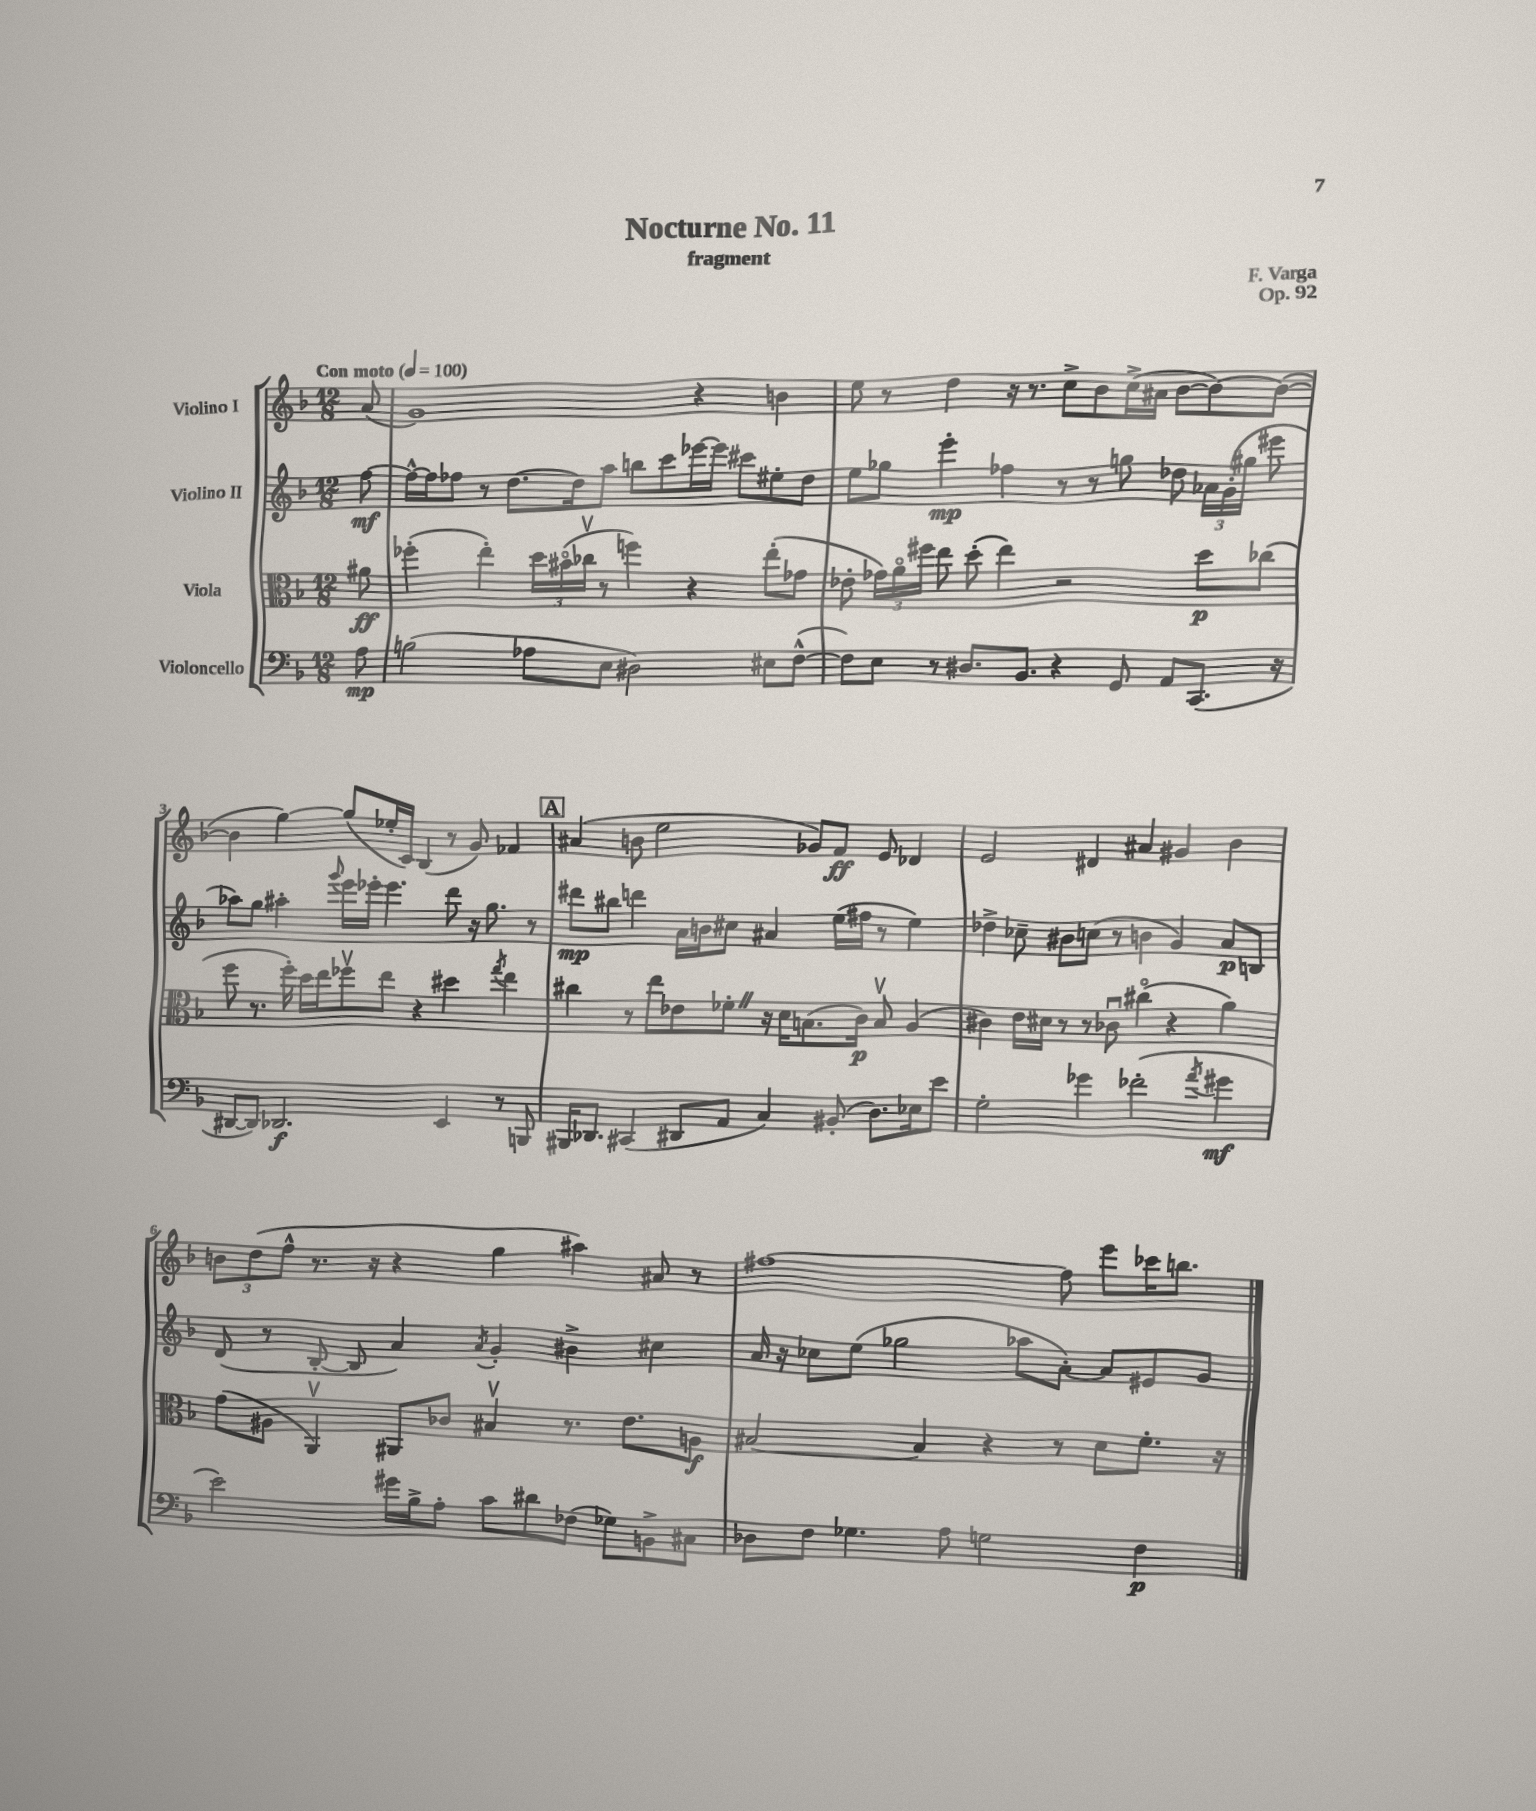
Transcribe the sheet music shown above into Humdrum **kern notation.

**kern	**dynam	**kern	**dynam	**kern	**dynam	**kern	**dynam
*part4	*part4	*part3	*part3	*part2	*part2	*part1	*part1
*staff4	*staff4	*staff3	*staff3	*staff2	*staff2	*staff1	*staff1
*I"Violoncello	*	*I"Viola	*	*I"Violino II	*	*I"Violino I	*
*clefF4	*	*clefC3	*	*clefG2	*	*clefG2	*
*k[b-]	*	*k[b-]	*	*k[b-]	*	*k[b-]	*
*M12/8	*	*M12/8	*	*M12/8	*	*M12/8	*
*MM100	*	*MM100	*	*MM100	*	*MM100	*
=	=	=	=	=	=	=	=
!	!	!	!	!	!	!LO:TX:a:B:t=Con moto	!
8A\	mp	8a#X\	ff	[8ff\	mf	(8a/	.
=1	=1	=1	=1	=1	=1	=1	=1
(2Bn\	.	(4ff-X'\	.	16ff^^\LL_	.	1g)	.
.	.	.	.	16ff\J]	.	.	.
.	.	.	.	8ff-X\J	.	.	.
.	.	4ee'\)	.	8r	.	.	.
.	.	.	.	[8.dd\L	.	.	.
8A-X\L	.	24dd\LL	.	.	.	.	.
.	.	(24b#X\	.	.	.	.	.
.	.	.	.	16dd\k]	.	.	.
.	.	24cc-Xv\JJ	.	.	.	.	.
8E\J	.	8r	.	8aa\J	.	.	.
2D#X\)	.	4ffn\)	.	8bbn\L	.	.	.
.	.	.	.	8ccc\	.	.	.
.	.	4r	.	[16eee-X\L	.	4r	.
.	.	.	.	16eee-\JJ]	.	.	.
.	.	.	.	8ccc#X\L	.	.	.
8E#X\L	.	(8ee'\L	.	8ee#X'\	.	4bn\	.
([8F^^\J	.	8g-X\J	.	8dd\J	.	.	.
=2	=2	=2	=2	=2	=2	=2	=2
8F\L])	.	8e-X'\	.	8ee\L	.	8ee\	.
8E\J	.	24g-X\LL)	.	8gg-X\J	.	8r	.
.	.	24a\	.	.	.	.	.
.	.	24ff#X\JJ	.	.	.	.	.
8r	.	8ee\	.	4eee'\	mp	4dd\	.
8.D#X/L	.	(8dd'\	.	.	.	.	.
.	.	4ee\)	.	4ff-X\	.	16r	.
8.BB-/J	.	.	.	.	.	8.r	.
4r	.	2r	.	8r	.	8cc^\L	.
.	.	.	.	8r	.	8b-\	.
8GG/	.	.	.	8ggn\	.	(16cc^\L	.
.	.	.	.	.	.	16a#X\JJ	.
8AA/L	.	.	.	8dd-X\	.	[8b-\L	.
(8.CC/J	.	8dd\L	p	24a-X\LL	.	8b-\_)	.
.	.	.	.	(24g'\	.	.	.
.	.	.	.	24gg#X\JJ	.	.	.
.	.	(8cc-X\J	.	8eee#X\	.	(8b-\J_	.
16r	.	.	.	.	.	.	.
!!LO:LB:g=z
=3	=3	=3	=3	=3	=3	=3	=3
[8DD#X/L	.	8ff\	.	8aa-X\L)	.	4b-\]	.
8DD#/J])	.	8.r	.	8gg\J	.	.	.
2.DD-X/	f	.	.	4aa#X'\	.	[4gg\)	.
.	.	16ff'\)	.	.	.	.	.
.	.	16dd\LL	.	.	.	.	.
.	.	16ee\J	.	.	.	.	.
.	.	.	.	8qqggg/	.	.	.
.	.	8ff-Xv\	.	16eee\LL	.	(8gg/L]	.
.	.	.	.	16eee-X'\JJ	.	.	.
.	.	8ee\J	.	4.eee-\	.	16ee-X'/L	.
.	.	.	.	.	.	16c/JJ)	.
.	.	4r	.	.	.	(4B-/	.
4EE/	.	4dd#X\	.	8ddd\	.	8r	.
.	.	.	.	16r	.	8g/)	.
.	.	.	.	8.gg\	.	.	.
.	.	8qgg/	.	.	.	.	.
8r	.	4ee\	.	.	.	4f-X/	.
8BBBn/	.	.	.	8r	.	.	.
!!LO:REH:place=s1:t=A
=4	=4	=4	=4	=4	=4	=4	=4
16BBB#X/KL	.	4cc#X\	.	8ddd#X\L	mp	(4a#X/	.
8.DD-X/J	.	.	.	.	.	.	.
.	.	.	.	8bb#X\J	.	.	.
(4CC#X/	.	8r	.	4dddn\	.	8bn\	.
.	.	8ee\L	.	.	.	2ee\	.
8DD#X/L	.	8e-X\	.	16a\LL	.	.	.
.	.	.	.	16bn\J	.	.	.
8AA/J	.	8f-X'Z\J	.	8cc#X\J	.	.	.
4C/)	.	16r	.	4a#X/	.	.	.
.	.	16d\KL	.	.	.	.	.
.	.	(8.Bn\	.	.	.	8g-X/L)	.
(8BB#X'/	.	.	.	(16ee\LL	.	8f/J	ff
.	.	16c\Jk)	p	16ff#X\JJ	.	.	.
8.D\L)	.	8Bv/	.	8r	.	8e/	.
.	.	(4A/	.	4ee\)	.	4d-X/	.
16E-X\k	.	.	.	.	.	.	.
8e\J	.	.	.	.	.	.	.
=5	=5	=5	=5	=5	=5	=5	=5
2G'\	.	4c#X\)	.	4dd-X^\	.	2e/	.
.	.	16e\LL	.	8cc-X~\	.	.	.
.	.	16d#X\JJ	.	.	.	.	.
.	.	8r	.	8b#X\L	.	.	.
4g-X\	.	8r	.	(8ccn\J	.	4d#X/	.
.	.	8c-Xu\	.	8r	.	.	.
(2f-X'\	.	(4cc#X\	.	4bn\	.	4a#X/	.
.	.	4r	.	4g/)	.	4g#X/	.
8qa/	.	.	.	.	.	.	.
4g#X\	mf	4a\)	.	8a/L	p	4b-\	.
.	.	.	.	8Bn/J	.	.	.
!!LO:LB:g=z
=6	=6	=6	=6	=6	=6	=6	=6
2e\)	.	(8g\L	.	(8d/	.	12bn\L	.
.	.	.	.	.	.	(12dd\	.
.	.	8A#X\J	.	8r	.	.	.
.	.	.	.	.	.	12ff^^\J	.
.	.	4AAv/)	.	[8B-'/	.	8.r	.
.	.	.	.	8B-/]	.	.	.
.	.	.	.	.	.	16r	.
16g#X\LL	.	8AA#X/L	.	4a/)	.	4r	.
16B-^\J	.	.	.	.	.	.	.
8A'\J	.	8c-X/J	.	.	.	.	.
.	.	.	.	8qa/	.	.	.
8c\L	.	4B#Xv/	.	4g'/	.	4gg\	.
8d#X\	.	.	.	.	.	.	.
(8F-X\J	.	8.r	.	4b#X^\	.	4aa#X\)	.
8G-X\L)	.	.	.	.	.	.	.
.	.	8.e\L	.	.	.	.	.
8BBn^\	.	.	.	4cc#X\	.	8a#X/	.
8C#X\J	.	8An\J	f	.	.	8r	.
=7	=7	=7	=7	=7	=7	=7	=7
8D-X\L	.	[2B#X/	.	16a/	.	[1ff#X	.
.	.	.	.	16r	.	.	.
8F\J	.	.	.	8cc-X\L	.	.	.
4.G-X\	.	.	.	(8ee\J	.	.	.
.	.	.	.	2gg-X\	.	.	.
.	.	4B#/]	.	.	.	.	.
8A\	.	.	.	.	.	.	.
2Gn\	.	4r	.	.	.	.	.
.	.	.	.	8aa-X\L	.	.	.
.	.	8r	.	[8a'\J)	.	8ff#\]	.
.	.	8d\L	.	8a/L]	.	8eee\L	.
4F\	p	8.f'\J	.	8e#X/	.	16ccc-X\K	.
.	.	.	.	.	.	8.bbn\J	.
.	.	.	.	8g/J	.	.	.
.	.	16r	.	.	.	.	.
==	==	==	==	==	==	==	==
*-	*-	*-	*-	*-	*-	*-	*-
